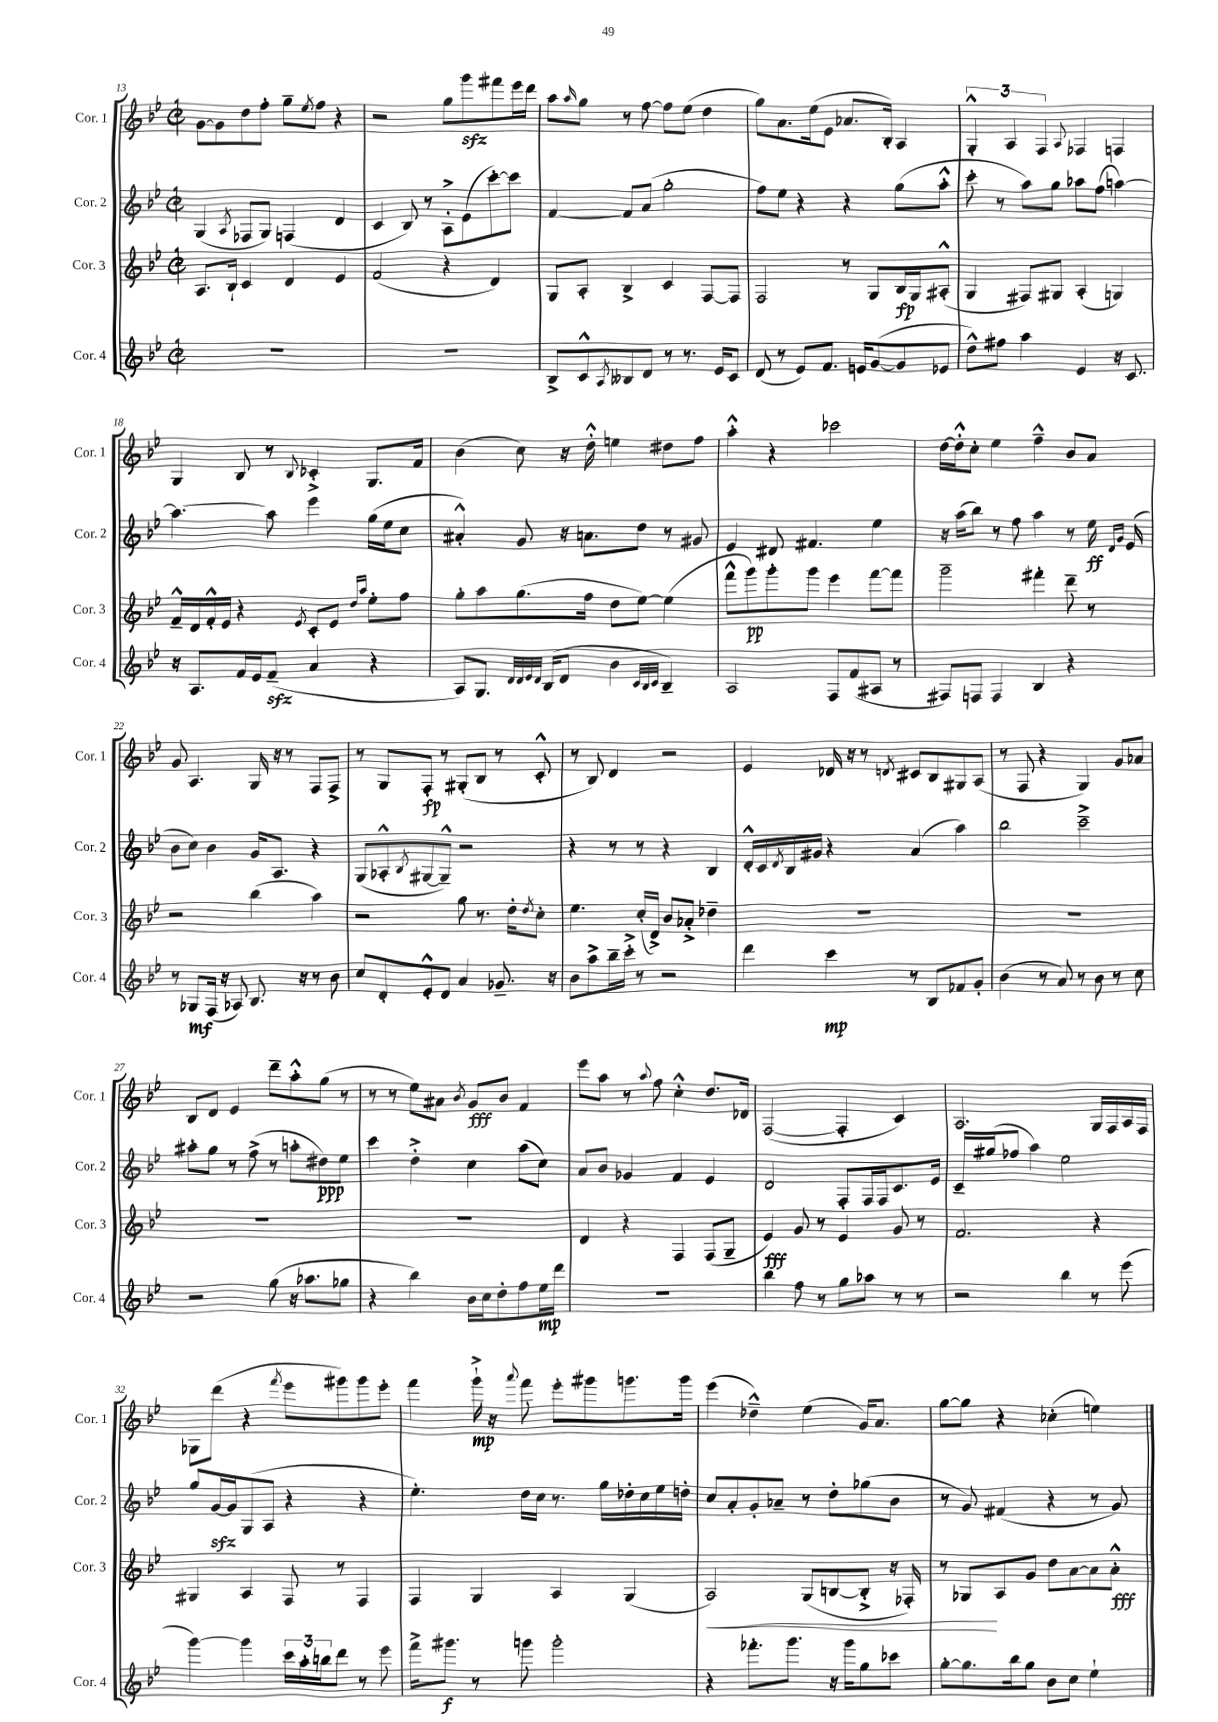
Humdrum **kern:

**kern	**kern	**kern	**kern
*staff4	*staff3	*staff2	*staff1
*clefG2	*clefG2	*clefG2	*clefG2
*k[b-e-]	*k[b-e-]	*k[b-e-]	*k[b-e-]
*M2/2	*M2/2	*M2/2	*M2/2
*met(c|)	*met(c|)	*met(c|)	*met(c|)
1r	8.A/L	(4G/	[8g\L
.	.	.	8g\]
.	16B-`/Jk	.	.
.	.	8qA/	.
.	4c/	8F-/L	8dd\
.	.	8G/J)	8ff'\J
.	4d/	(4F/	8gg~\L
.	.	.	8qee-/
.	.	.	8ff\J
.	4e-/	4d/	4r
=	=	=	=
1r	(2f/	4c/	2r
.	.	8B-/)	.
.	.	8r	.
.	4r	8A'^\L	8gg\L
.	.	(8e-\	8ggg\
.	4d/)	[8ccc'\)	8fff#\
.	.	8ccc\]J	16eee-\L
.	.	.	16ddd\JJ
=	=	=	=
8B-^/L	8G/L	[4f/	8aa\L
.	.	.	16qqaa/
8c^^/	8A'/J	.	8gg\J
8qA/	.	.	.
8B--/	4B-^/	8f/]L	8r
8d/J	.	(8a/J	[8ff\
8r	4c/	2gg'\	8ff\]L
8.r	.	.	(8ee-\J
.	[8F/L	.	4dd\
16e-/LK	.	.	.
8c/J	8F/]J	.	.
=	=	=	=
(8d/	2F/	8ff\L)	8gg\L)
8r	.	8ee-\J	8.a\
8e-/L)	.	4r	.
.	.	.	(16ee-\k
8.f/J	.	.	8e-\J
.	8r	4r	8.a-/L
16e/LK	.	.	.
([8g/	8G/L	.	.
.	.	.	16B-'/Jk)
8g/]	16B-/L	(8gg\L	4A/
.	16G/J	.	.
8e-/J	(8A#'^^/J	8aa'^^\J	.
=	=	=	=
8dd^^\L)	4G/	8ccc'\	6G'^^/
8ff#\J	.	8r	.
.	.	.	6A/
4aa\	8F#/L)	8aa\L)	.
.	.	.	6F/
.	8G#/J	8gg\J	.
.	.	.	8qqA/
4e-/	(4A'/	8aa-\L	4F-/
.	.	(8ff\J	.
16r	4G/)	[4aa\)	4F/
8.c/	.	.	.
=	=	=	=
16r	16f~^^/LL	4.aa\_	4G/
8.A/L	16d/	.	.
.	16f'^^/	.	.
.	16e-/JJ	.	.
16f/L	4r	.	8B-/
16e-/J	.	.	.
(8f~/J	.	8aa\]	8r
.	8qe-/	.	8qqB-/
4a/	8c'/L	4eee-\	4c-'^/
.	8e-/J	.	.
.	16qqdd/LL	.	.
.	16qqaa/JJ	.	.
4r	8ee-'\L	(16gg\LL	8.G/L
.	.	16ee-\J	.
.	8ff\J	8cc\J	.
.	.	.	16f/Jk
=	=	=	=
8A/L)	8gg'\L	4a#'^^/)	(4b-\
8.G/J	8aa\	.	.
.	(8.gg\	8g/	8cc\)
32qqd/LLL	.	.	.
32qqd/	.	.	.
32qqe-/	.	.	.
32qqd/JJJ	.	.	.
(16B-/LK	.	.	.
8d/J	.	16r	16r
.	16ff\Jk	8.a\L	16dd'^^\
4b-\	8dd\L	.	4ee\
.	[8ee-\J)	8dd\J	.
32qqc/LLL	.	.	.
32qqB-/	.	.	.
32qqc/JJJ	.	.	.
4B-~/)	(4ee-\]	8r	8dd#\L
.	.	8g#/	8ff\J
=	=	=	=
2A/	8fff^^\L	4e-/	4aa'^^\
.	8ggg\)	.	.
.	8ggg'\	8d#/	4r
.	8ggg\J	4.f#/	.
8F/L	4eee-\	.	2ccc-\
(8f/	.	.	.
8A#/J	[8fff\L	4ee-\	.
8r	8fff\]J	.	.
=	=	=	=
8F#/L)	2ggg~\	16r	[16dd\LL
.	.	(16aa\LK	16dd'^^\]J
8F/J	.	8bb-\J)	8cc'\J
4F/	.	8r	4ee-\
.	.	8ff\	.
4B-/	4fff#'\	4aa\	4ff~^^\
4r	8ddd~\	8r	8b-/L
.	8r	16ee-\	8a/J
.	.	16qqd/LL	.
.	.	16qqg/JJ	.
.	.	(16e-/	.
=	=	=	=
8r	2r	8b-\L	8g/
8G-/L	.	8cc\J)	4.A/
(16F/Jk	.	4b-\	.
16r	.	.	.
8A-/)	.	.	.
8.B-/	(4bb-\	16g/LK	16G/
.	.	8.A/J	16r
.	.	.	8r
16r	.	.	.
8r	4aa\)	4r	8F/L
8b-\	.	.	8F^/J
=	=	=	=
8cc/L	2r	(8G/L	8r
8d'/	.	8A-'^^/	8G/L
.	.	8qB-/	.
8e-'^^/	.	[8G#/	8F'/J
8d/J	.	8G#~^^/]J)	8r
4a/	8gg\	2r	(8G#'/L
.	8.r	.	8B-/J
8.g-~/	.	.	8r
.	16dd'\LK	.	.
.	8qdd/	.	.
.	8cc'\J	.	8c'^^/
16r	.	.	.
=	=	=	=
8b-\L	4.ee-\	4r	8r
8aa^\	.	.	8B-/)
16bb-~\L	.	8r	4d/
16ccc'^\JJ	.	.	.
8r	(16cc'/LL	8r	.
.	16d^/JJ)	.	.
2r	8b-/L	4r	2r
.	8a-'^/J	.	.
.	4dd-~\	4B-/	.
=	=	=	=
4ddd\	1r	16d'^^/LL	4e-/
.	.	16c/	.
.	.	8qd/	.
.	.	16B-/	.
.	.	16g#/JJ	.
4ccc\	.	4r	16d-/
.	.	.	16r
.	.	.	8r
.	.	.	8qd/
8r	.	(4a/	8c#/L
8B-/L	.	.	8B-/
8f-/	.	4aa\)	8G#/
8g'/J	.	.	(8A/J
=	=	=	=
(4b-\	1r	2bb-\	8r
.	.	.	8F/
8r	.	.	4r
8a/)	.	.	.
8r	.	2ccc~^\	4G/)
8b-\	.	.	.
8r	.	.	8g/L
8cc\	.	.	8a-/J
=	=	=	=
2r	1r	8aa#'\L	8B-/L
.	.	8gg\J	8d/J
.	.	8r	4e-/
.	.	(8ff^\	.
(8gg\	.	8r	8ddd~\L
16r	.	8aa'\L	8aa'^^\
8.aa-\L	.	.	.
.	.	8dd#\)	(8gg\J
8gg-\J	.	8ee-\J	8r
=	=	=	=
4r	1r	4ccc\	8r
.	.	.	8r
4bb-\)	.	4dd'^\	8ee-\L)
.	.	.	8a#\J
.	.	.	8qb-/
16b-\LL	.	4cc\	8g/L
16cc\J	.	.	.
8dd'\	.	.	8b-/J
8ff\	.	(8aa\L	4f/
16ee-\L	.	8cc\J)	.
16ddd\JJ	.	.	.
=	=	=	=
1r	4d/	8a/L	8eee-\L
.	.	8b-/J	8aa\J
.	4r	4g-/	8r
.	.	.	8qqaa/
.	.	.	8ff\
.	4F/	4f/	4cc'^^\
.	(8F/L	4e-/	8.dd/L
.	8G~/J	.	.
.	.	.	16d-/Jk
=	=	=	=
4bb-\	4e-/)	2d/	([2F/
8ff\	8g/	.	.
8r	8r	.	.
8gg\L	4e-/	8F'/L	4F'/]
8aa-\J	.	16F/L	.
.	.	16F/J	.
8r	8g/	8.c/	4c/)
8r	8r	.	.
.	.	16e-/Jk	.
=	=	=	=
2r	2.f/	16c~/LL	2.A/
.	.	(16gg#/J	.
.	.	8ff-/J	.
.	.	4aa\)	.
4bb-\	.	2ee-\	.
8r	4r	.	16G/LL
.	.	.	16F/
(8eee-\	.	.	16A/
.	.	.	16F/JJ
=	=	=	=
[4ggg\)	4G#/	8gg/L	8G-\L
.	.	[16g/L	(8ddd\J
.	.	16g/]J	.
4ggg\]	4A/	(8G/	4r
.	.	8A/J	.
.	.	.	8qfff/
24ccc\LL	8F/	4r	8eee-\L
24aa'\	.	.	.
24bb\J	.	.	.
8ddd\J	8r	.	8ggg#\)
8r	4F/	4r	8ggg#\
8eee-\	.	.	8eee-'\J
=	=	=	=
16fff^\LK	4F/	4.ee-'\)	4fff\
8.ggg#\J	.	.	.
8r	4G/	.	16ggg`^\
.	.	.	16r
.	.	.	8qqaaa/
8ggg\	.	16dd\LL	8fff\
.	.	16cc\JJ	.
2ggg'\	4A/	8.r	8eee-'\L
.	.	.	8ggg#\
.	.	16gg\LL	.
.	(4G/	16dd-'\	8.ggg\
.	.	16cc\	.
.	.	16ee-\	.
.	.	16dd'\JJ	16ggg\Jk
=	=	=	=
4r	2A/)	8cc/L	(4eee-\
.	.	8a'/	.
8.fff-'\L	.	8g'/	4dd-~^^\)
.	.	8a-~/J	.
8.ggg\J	.	.	.
.	(8G/L	8r	(4ee-\
16r	[8B/	8dd'\L	.
16ggg\LK	.	.	.
8gg\	8B'^/]J	(8gg-\	16g/LK)
.	.	.	8.a/J
8ccc-\J	16r	8b-\J	.
.	16F-'/)	.	.
=	=	=	=
[8gg'\L	8r	8r	[8gg\L
8.gg\]	8G-/L	8g/)	8gg\]J
.	8A/	(4f#/	4r
16bb-\k	.	.	.
8gg\J	8g/J	.	.
8b-\L	8dd\L	4r	(4cc-'\
8cc\J	[8a\	.	.
4ee-`\	8a\]	8r	4ee\)
.	8a'^^\J	8g/)	.
==	==	==	==
*-	*-	*-	*-
